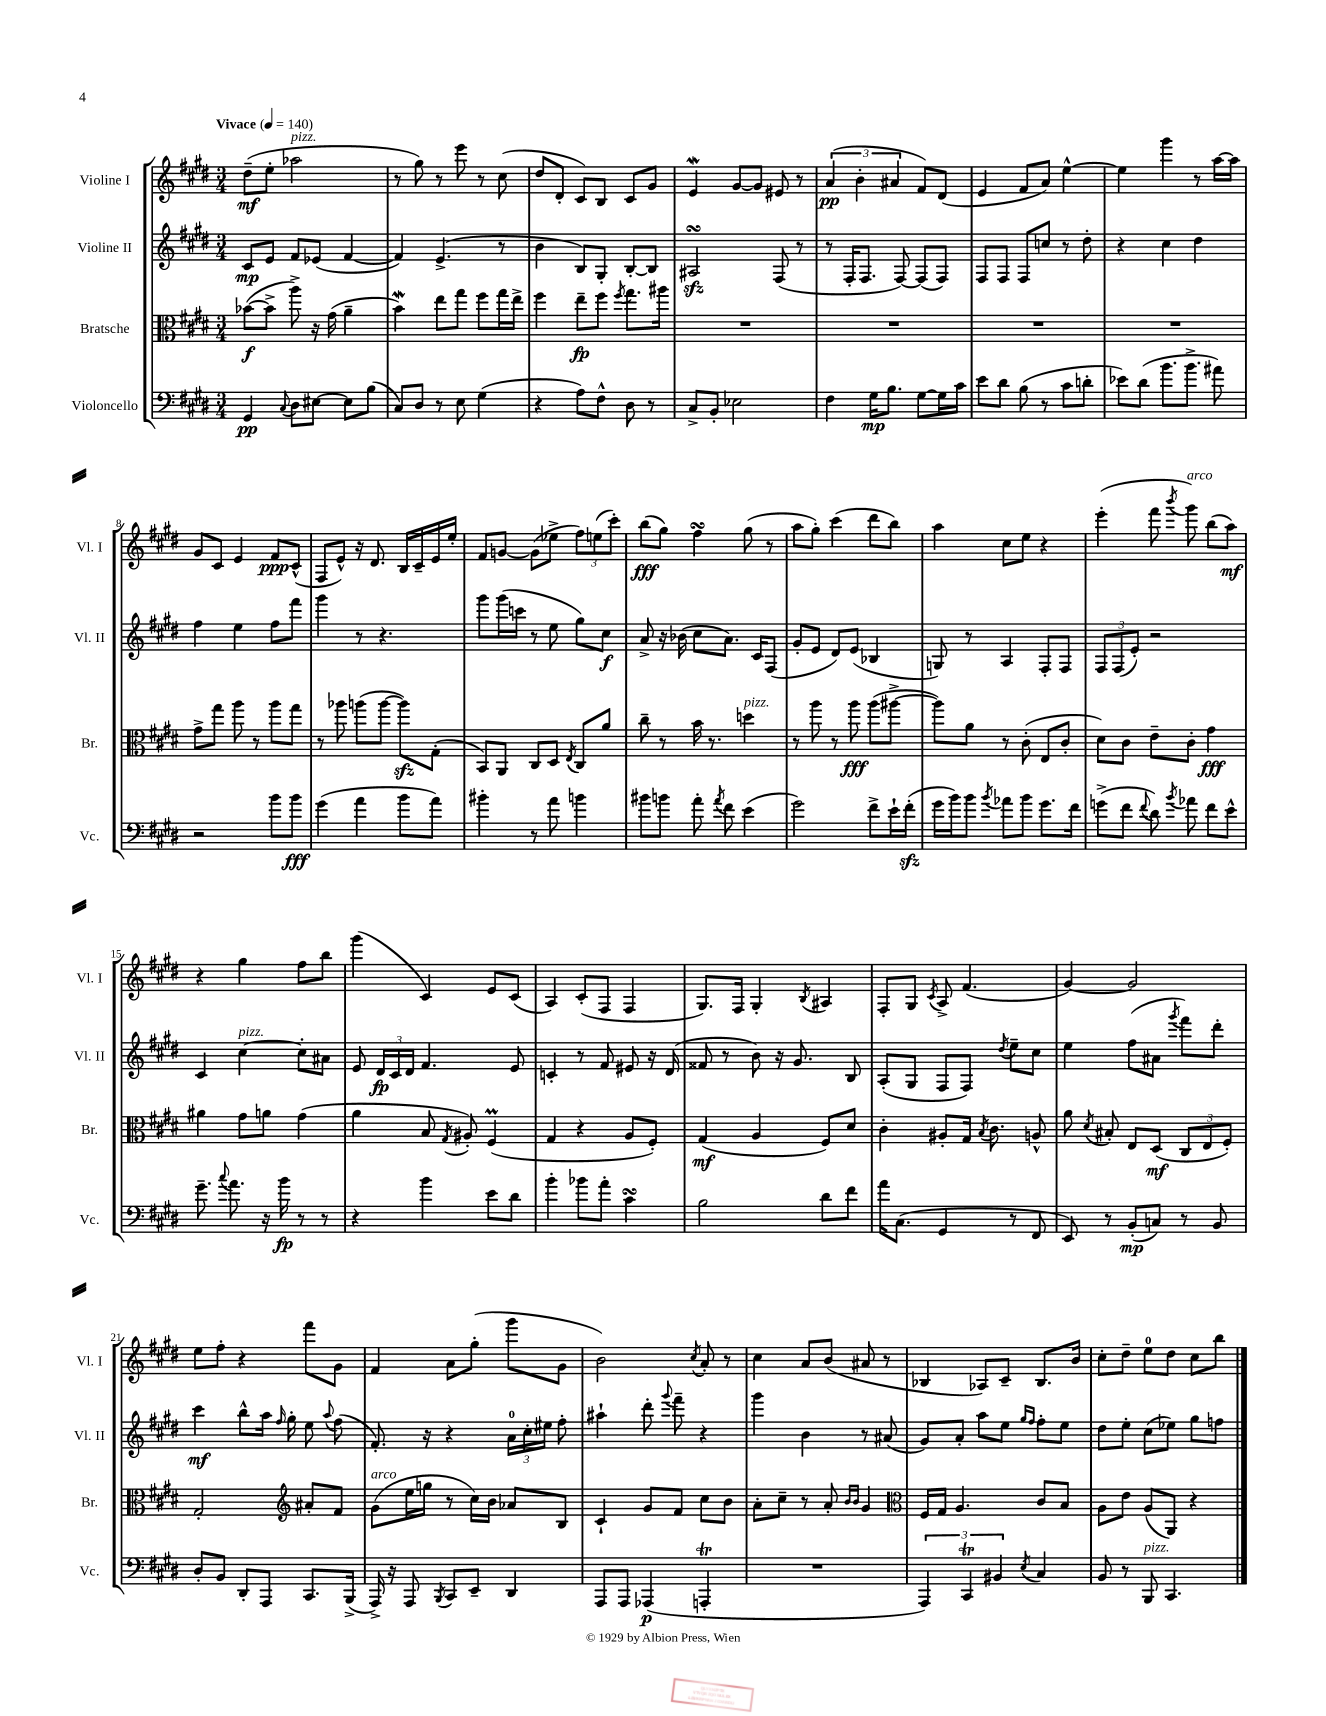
<<
\new StaffGroup <<
\new Staff = "s0" \with { instrumentName = "Violine I" shortInstrumentName = "Vl. I" } {
    \clef treble \key e \major \numericTimeSignature \time 3/4 \tempo "Vivace" 4 = 140
    \autoBeamOff dis''8[--\mf( e''8]-. aes''2^\markup { \italic "pizz." } |
    r8 gis''8) r8 e'''8 r8 cis''8( |
    dis''8[ dis'8]-. cis'8[) b8] cis'8[ gis'8] |
    e'4\mordent gis'8[~ gis'8] eis'8 r8 |
    \tuplet 3/2 { a'4\pp( b'4-. ais'4 } fis'8[) dis'8]( |
    e'4 fis'8[ a'8]) e''4~-^ |
    e''4 gis'''4 r8 a''16[~ a''16] |
    gis'8[ cis'8] e'4 fis'8[\ppp cis'8]-^( |
    fis8[ e'8]-^) r16 dis'8. b16[ cis'16-- e'16 e''16]-. |
    fis'8[ g'8]~ g'8[( ees''8]-> \tuplet 3/2 { fis''8[) e''8( cis'''8]-.) } |
    b''8[\fff( gis''8]) fis''4\turn gis''8( r8 |
    a''8[ gis''8]-.) cis'''4( dis'''8[ b''8]) |
    a''4 cis''8[ e''8] r4 |
    e'''4-.( fis'''8 \acciaccatura { b'''8 } gis'''8^\markup { \italic "arco" }) b''8[( a''8]\mf) |
    r4 gis''4 fis''8[ b''8] |
    gis'''4( cis'4) e'8[ cis'8]( |
    a4) cis'8[-.( fis8] fis4 |
    gis8.[) fis16] gis4-. \acciaccatura { b8 } ais4 |
    fis8[-. gis8] \acciaccatura { cis'8 } a8-> fis'4.( |
    gis'4~) gis'2 |
    e''8[ fis''8]-. r4 fis'''8[ gis'8] |
    fis'4 a'8[ gis''8]-.( gis'''8[ gis'8] |
    b'2) \acciaccatura { cis''8 } a'8-. r8 |
    cis''4 a'8[ b'8]( ais'8 r8 |
    bes4 aes8[) cis'8]-- bes8.[ b'16] |
    cis''8[-. dis''8]-- e''8[-0 dis''8] cis''8[ b''8] \bar "|." |
}
\new Staff = "s1" \with { instrumentName = "Violine II" shortInstrumentName = "Vl. II" } {
    \clef treble \key e \major \numericTimeSignature \time 3/4
    \autoBeamOff cis'8[\mp e'8] fis'8[ ees'8]( fis'4~ |
    fis'4) e'4.->( r8 |
    b'4 b8[) gis8]-. b8[~-. b8] |
    ais2\turn\sfz fis8( r8 |
    r8 fis16[-. fis8.] fis8~) fis8[( fis8]) |
    fis8[ fis8] fis8[ c''8] r8 dis''8-. |
    r4 cis''4 dis''4 |
    fis''4 e''4 fis''8[ fis'''8] |
    gis'''4 r8 r4. |
    gis'''8[ gis'''16( c'''16] r8 e''8 gis''8[) cis''8]\f |
    a'8-> r16 bes'16( cis''8[ a'8.]) cis'16[ fis8]( |
    gis'8[-. e'8] dis'8[) e'8]( bes4 |
    g8) r8 a4 fis8[-. fis8] |
    \tuplet 3/2 { fis8[ fis8( e'8]-.) } r2 |
    cis'4 cis''4~^\markup { \italic "pizz." } cis''8[-. ais'8] |
    e'8 \tuplet 3/2 { dis'16[\fp cis'16 dis'16] } fis'4. e'8 |
    c'4-. r8 fis'8 eis'8 r16 dis'16( |
    fisis'8 r8 b'8) r16 gis'8. b8 |
    a8[-.( gis8] fis8[ fis8]) \acciaccatura { dis''8 } e''8[-- cis''8] |
    e''4 fis''8[( ais'8] \acciaccatura { gis'''8 } fis'''8[) dis'''8]-. |
    cis'''4\mf b''8[-^ a''16] \grace { fis''16 } gis''16-. e''8 \appoggiatura { a''8 } fis''8( |
    fis'8.-.) r16 r4 \tuplet 3/2 { a'16[-0 cis''16-. eis''16] } fis''8-. |
    ais''4-! dis'''8-. \appoggiatura { gis'''8 } fis'''8-- r4 |
    gis'''4 b'4 r8 ais'8( |
    gis'8[) a'8]-. a''8[ e''8] \grace { gis''16[ fis''16] } fis''8[-. e''8] |
    dis''8[ e''8]-. cis''8[( ees''8]) gis''8[ f''8] \bar "|." |
}
\new Staff = "s2" \with { instrumentName = "Bratsche" shortInstrumentName = "Br." } {
    \clef alto \key e \major \numericTimeSignature \time 3/4
    \autoBeamOff bes'8[~\f( bes'8]-> a''8->) r16 gis'16( a'4-- |
    b'4\mordent) e''8[ gis''8] fis''8[ gis''16 e''16]-> |
    fis''4 e''8[--\fp fis''8] \acciaccatura { fis''8 } gis''8.[ ais''16] |
    R2. |
    R2. |
    R2. |
    R2. |
    gis'8[-> gis''8] a''8 r8 a''8[ gis''8] |
    r8 aes''8 a''8[( a''8]~ a''8[\sfz) gis8]-.( |
    b,8[) a,8] cis8[ dis8] \acciaccatura { e8 } cis8[ a'8] |
    cis''8-- r8 b'16 r8. d''4^\markup { \italic "pizz." } |
    r8 a''8 r8 a''8\fff a''8[( ais''8]~-> |
    ais''8[) a'8] r8 cis'8-.( e8[ cis'8]-. |
    dis'8[) cis'8] e'8[-- cis'8]-. gis'4\fff |
    ais'4 gis'8[ a'8] gis'4( |
    a'4 b8 \acciaccatura { gis8 } ais8-.) fis4\prall( |
    gis4 r4 a8[ fis8]-.) |
    gis4\mf( a4 fis8[) dis'8] |
    cis'4-. ais8[-. gis16] \acciaccatura { b8 } cis'8. a8-^ |
    a'8 \acciaccatura { dis'8 } bis8-. e8[ dis8]\mf( \tuplet 3/2 { cis8[ e8 fis8]-.) } |
    gis2-. \clef treble ais'8[-. fis'8] |
    gis'8[^\markup { \italic "arco" }( e''16 g''16] r8 cis''16[) b'16] aes'8[ b8] |
    cis'4-! gis'8[ fis'8] cis''8[ b'8] |
    a'8[-. cis''8]-- r8 a'8-. \grace { b'16[ b'16] } gis'4 |
    \clef alto fis16[ gis16] a4. cis'8[ b8] |
    a8[ e'8] a8[( a,8]) r4 \bar "|." |
}
\new Staff = "s3" \with { instrumentName = "Violoncello" shortInstrumentName = "Vc." } {
    \clef bass \key e \major \numericTimeSignature \time 3/4
    \autoBeamOff gis,4\pp \appoggiatura { cis8 } dis8[ eis8]~ eis8[ b8]( |
    cis8[) dis8] r8 e8 gis4( |
    r4 a8[) fis8]-^ dis8 r8 |
    cis8[-> b,8]-. ees2 |
    fis4 gis16[\mp b8.] gis8[~ gis16 cis'16] |
    e'8[ dis'8] b8( r8 cis'8[ d'8]-. |
    ees'8[) dis'8]( b'8.[ b'8.]-> ais'8) |
    r2 b'8[ b'8]\fff |
    gis'4( a'4 b'8[ a'8]) |
    bis'4-. r8 a'8 b'4 |
    bis'8[ b'8] a'8-. \acciaccatura { a'8 } fis'8 e'4( |
    gis'2) fis'8[-> e'16-! fis'16]-.\sfz( |
    gis'16[ b'16) b'8] \acciaccatura { b'8 } aes'8[ b'8] gis'8.[ fis'16] |
    g'8[->( fis'8] \appoggiatura { fis'8 } dis'8) \acciaccatura { b'8 } aes'8 fis'8[ e'8]-^ |
    gis'8.-- \appoggiatura { cis''8 } a'8. r16 b'16\fp r8 r8 |
    r4 b'4 e'8[ dis'8] |
    b'4-. bes'8[ a'8]-. cis'4\turn |
    b2 dis'8[ fis'8] |
    a'16[ cis8.]( gis,4 r8 fis,8 |
    e,8) r8 b,8[-.\mp( c8]) r8 b,8 |
    dis8[-. b,8] dis,8[-. a,,8] cis,8.[ b,,16]->( |
    a,,16->) r16 a,,8 \acciaccatura { b,,8 } cis,8[ e,8]-- dis,4 |
    a,,8[ a,,8] aes,,4\p( a,,4-.\trill |
    R2. |
    \tuplet 3/2 { a,,4) cis,4\trill bis,4 } \acciaccatura { e8 } cis4 |
    b,8 r8 b,,8^\markup { \italic "pizz." } cis,4. \bar "|." |
}
>>
>>
